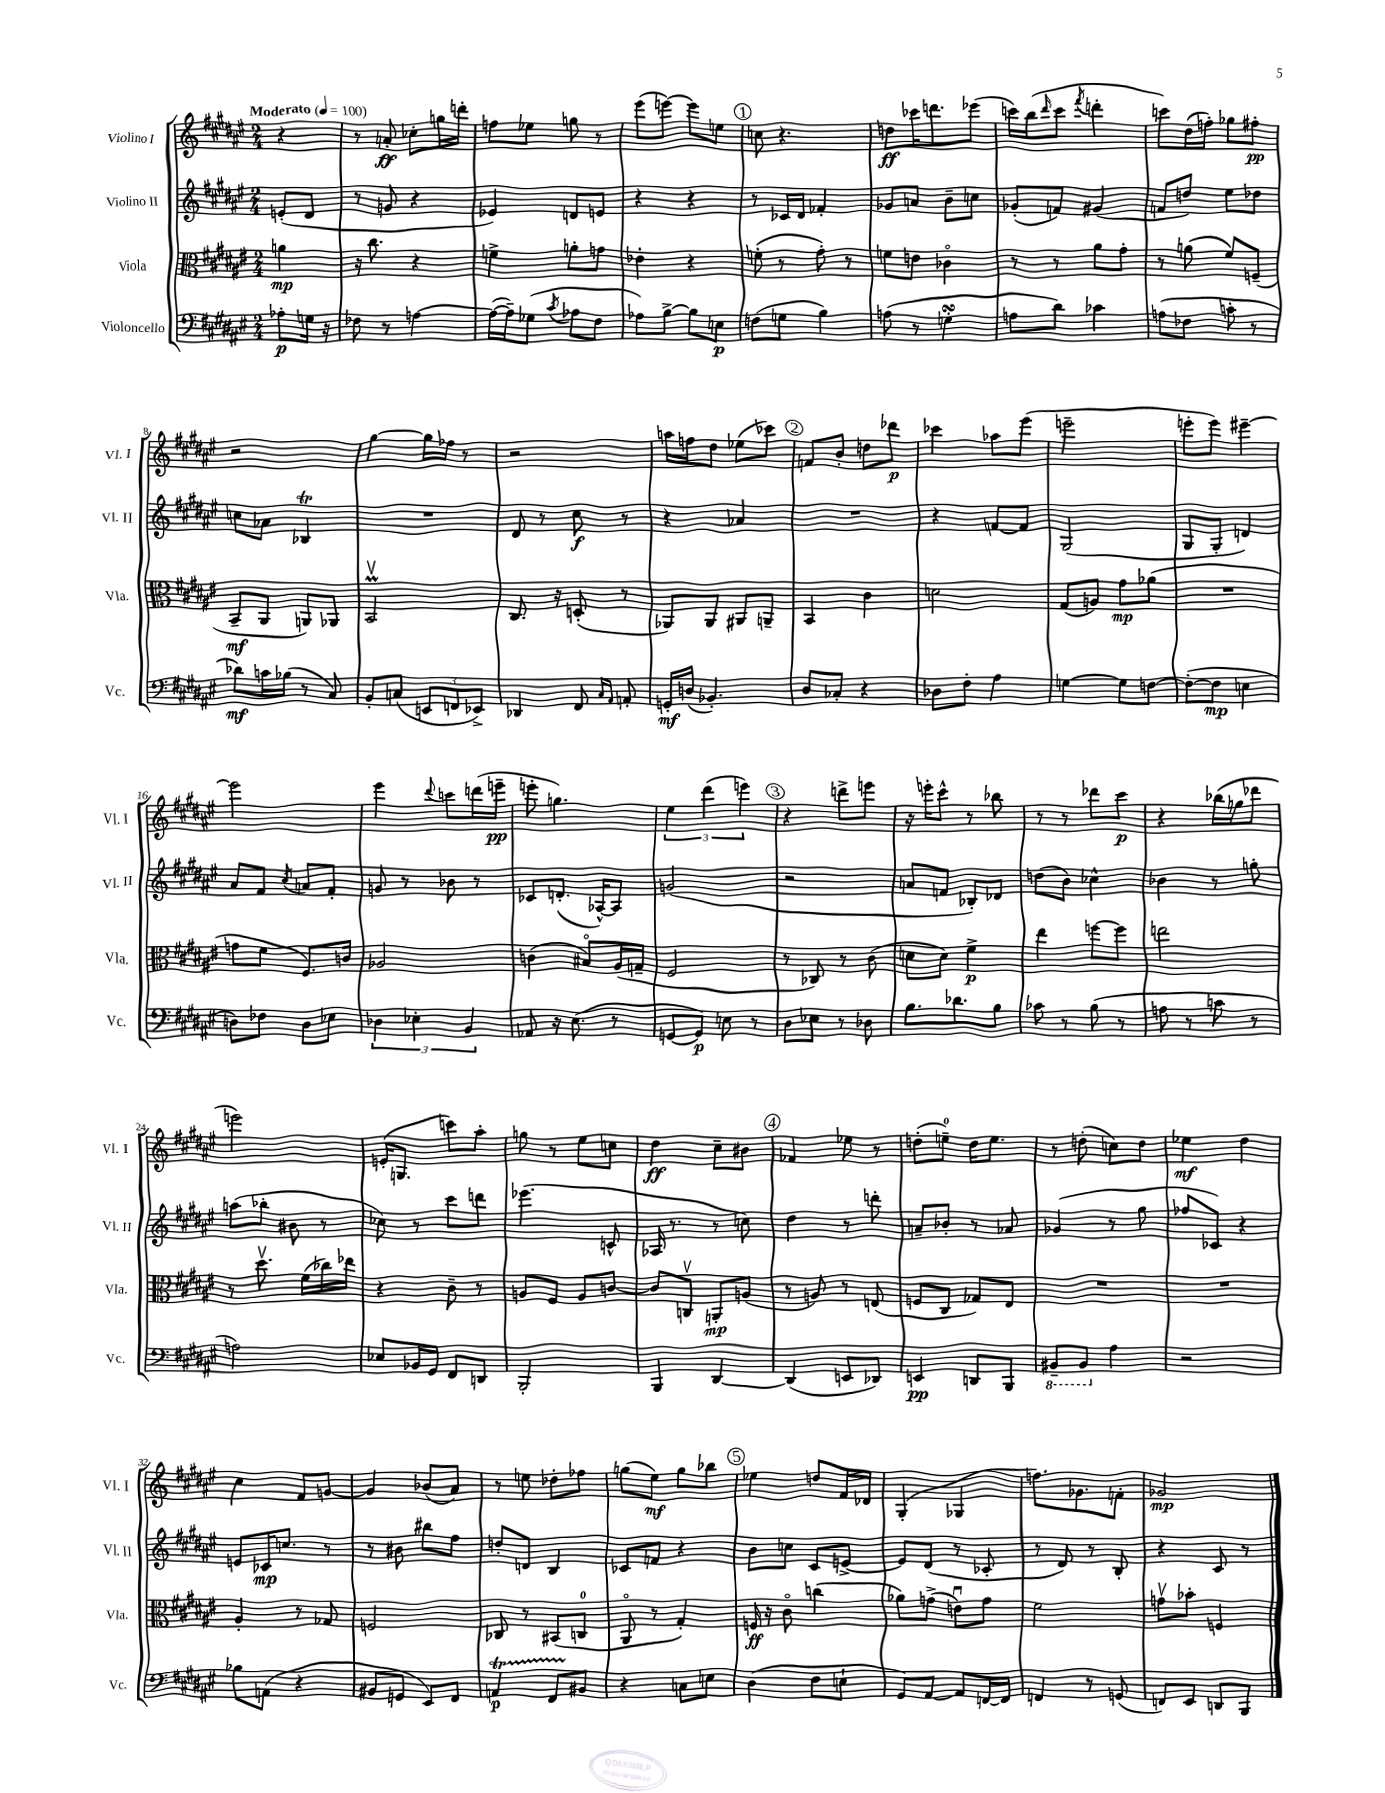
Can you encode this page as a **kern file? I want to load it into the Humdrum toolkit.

**kern	**kern	**kern	**kern
*staff4	*staff3	*staff2	*staff1
*clefF4	*clefC3	*clefG2	*clefG2
*k[f#c#g#d#a#e#]	*k[f#c#g#d#a#e#]	*k[f#c#g#d#a#e#]	*k[f#c#g#d#a#e#]
*M2/4	*M2/4	*M2/4	*M2/4
*MM100	*MM100	*MM100	*MM100
8A-'	4a	(8e'	4r
16G	.	8d#	.
16r	.	.	.
=	=	=	=
8F-	16r	8r	8r
.	8.cc#	.	.
8r	.	8g	8a'
[4A	4r	4r	8cc-'
.	.	.	16gg
.	.	.	16ddd'
=	=	=	=
(16A_	4f^	4e-)	8ff
16A~])	.	.	.
(8G-	.	.	8ee-
8qc#	.	.	.
8A-	8a'	8d	8gg
8F#	8g	8e	8r
=	=	=	=
8A-)	4e-'	4r	(8eee#
[8B^	.	.	[8eee)
8B]	4r	4r	8eee]
8E	.	.	8ee
=	=	=	=
(8F	(8f'	8r	8cc
8G	8r	16c-	4.r
.	.	16d#	.
4B)	8g#')	4f-'	.
.	8r	.	.
=	=	=	=
(8A	8f	8g-	8dd
8r	8e	8a	16ccc-
.	.	.	8.ddd
4G'	4c-o	8b~	.
.	.	8cc	(8eee-
=	=	=	=
8A	8r	(8g-'	16ccc)
.	.	.	(16bb
.	.	.	16qqddd#
8d#)	8r	8f)	8ccc
.	.	.	8qfff#
4c-	8a#	(4g#	4ddd'
.	8g#'	.	.
=	=	=	=
(8A	8r	8f	8ccc)
8F-	(8a	8dd)	(16dd#
.	.	.	16ff')
8c'	8f#)	8ee#	8gg-
8r	(8F~	8dd-	8ff#'
=	=	=	=
8d-)	8BB~	8cc	2r
16c	8AA#	8a-	.
(16B-	.	.	.
8r	8AA)	4B-	.
8C#)	8AA-	.	.
=	=	=	=
8BB'	2BBv	2r	[4gg#
(8C	.	.	.
12EE	.	.	16gg#]
.	.	.	16ff-
12FF	.	.	.
.	.	.	8r
12EE-^)	.	.	.
=	=	=	=
4DD-	8.C#	8d#	2r
.	.	8r	.
.	16r	.	.
8FF#	(8D'	8cc#	.
16qqC#	.	.	.
16qqAA#	.	.	.
8AA'	8r	8r	.
=	=	=	=
16GG'	8AA-)	4r	16aa
(16D	.	.	16ff
4.BB-')	8AA-	.	8dd#
.	8AA#	4a-	(8ee-
.	8AA~	.	8ccc-)
=	=	=	=
8D#	4BB	2r	8f
8C-'	.	.	8b'
4r	4c#	.	8dd
.	.	.	8ddd-
=	=	=	=
8D-	2d	4r	4ccc-
8F#'	.	.	.
4A#	.	[8f	8aa-
.	.	8f]	(8eee#
=	=	=	=
[4G	(8G#	(2G#	2eee~
.	8A)	.	.
8G]	8g#	.	.
[8F	(8a-	.	.
=	=	=	=
(8F'_	2r	8G#	8eee'
8F]	.	8G#'	8eee)
4E	.	4d)	[4eee#~
=	=	=	=
8D)	8g	8a#	2eee#]
8F-	8f#	8f#	.
.	.	8qcc#	.
8D	8.F#)	8a	.
8E-	.	8f#'	.
.	16c	.	.
=	=	=	=
6D-	2A-	8g	4eee#
.	.	8r	.
6E-'	.	.	.
.	.	.	8qqddd#
.	.	8b-	8ccc
6BB	.	.	.
.	.	8r	(16ddd
.	.	.	16eee~
=	=	=	=
8AA-	(4c	8c-	8eee'
16r	.	(8.d'	4.gg)
(8.E#	.	.	.
.	8B#o)	.	.
.	.	[16A-^^)	.
8r	(16A#	8A-]	.
.	16G~	.	.
=	=	=	=
[8GG	2F#	(2g	6ee#
8GG])	.	.	.
.	.	.	(6ddd#
8E	.	.	.
.	.	.	6eee)
8r	.	.	.
=	=	=	=
8D#	8r	2r	4r
8E-	8C-)	.	.
8r	8r	.	8ddd^
8D-	(8c#	.	8eee
=	=	=	=
8.B	8d	8a	16r
.	.	.	16eee'
.	8d)	8f	8ccc#^^
8.d-	.	.	.
.	4f#^	8B-')	8r
8B	.	8d-	8bb-
=	=	=	=
8c-	4ee#	(8dd	8r
8r	.	8b)	8r
(8B	[8ff	4cc-^^	8ddd-
8r	8ff]	.	8ccc#
=	=	=	=
8A	2ee	4b-	4r
8r	.	.	.
8c	.	8r	(16bb-
.	.	.	16gg
8r	.	8gg'	8ddd-
=	=	=	=
2A)	8r	(8aa	2eee)
.	8.dd#v	8bb-'	.
.	.	8b#	.
.	(16f#	.	.
.	16cc-)	8r	.
.	16ee-	.	.
=	=	=	=
8E-	4r	8cc-)	(16e'
.	.	.	8.G
16BB-	.	8r	.
16GG#	.	.	.
8FF#	8c#~	8ccc#	8ccc)
8DD	8r	8ddd	8aa#'
=	=	=	=
2BBB'	8A	(4.eee-	8gg
.	8F#	.	8r
.	8A	.	8ee#
.	[8c	8c^^	8cc
=	=	=	=
4BBB	8c]	16A-	4dd#
.	.	8.r	.
.	8Cv	.	.
[4DD#	8AA'	8r	8cc#~
.	(8A	8cc)	8b#
=	=	=	=
(4DD#]	8r	4dd#	4f-
.	8A)	.	.
8EE	8r	8r	8ee-
8DD-)	(8E	8ddd'	8r
=	=	=	=
4EE	8F	8a~	(8dd'
.	8C#	8b-'	8ee~)
8DD	8G-)	8r	16dd
.	.	.	8.ee
8BBB	8E#	8a-	.
=	=	=	=
8BBB#~	2r	(4g-	8r
8BBB#	.	.	(8dd'
4A#	.	8r	8cc)
.	.	8gg#	8dd
=	=	=	=
2r	2r	8ff-	4ee-
.	.	8c-)	.
.	.	4r	4dd#
=	=	=	=
8B-	4A#'	8e	4cc#
(8AA	.	16c-	.
.	.	8.cc	.
4r	8r	.	8f#
.	8G-	8r	[8g
=	=	=	=
8BB#	2F	8r	4g]
8GG	.	8b#	.
8EE#)	.	8bb#	(8b-
8FF#	.	8ff#	8a#)
=	=	=	=
4AA	8C-	8dd'	8r
.	8r	8d	8ee
8FF#	(8BB#	4B	8dd-'
8BB#	8C	.	8ff-
=	=	=	=
4r	8AA#o	8c-	(8gg
.	8r	8f	8ee#)
8C	4G#')	4r	8gg
8E	.	.	8bb-
=	=	=	=
(4D#	16F	8b	4ee-
.	16r	.	.
.	8c#o	8cc	.
8F#	(4cc	8c#	8dd
8E`	.	[8e^	16f#
.	.	.	16d-
=	=	=	=
8GG#)	8a-)	8e]	(4G#'
[8AA#	(8g^	(8d#	.
8AA#]	8eu)	8r	4G-
[16FF	8g	8c-'	.
16FF]	.	.	.
=	=	=	=
4FF	2f#	8r	8.ff)
.	.	8d#)	.
.	.	.	8.g-
8r	.	8r	.
(8GG	.	8B'	8f'
=	=	=	=
8FF)	8gv	4r	2g-
8EE#	8b-'	.	.
8DD	4F	8c#	.
8BBB	.	8r	.
==	==	==	==
*-	*-	*-	*-
